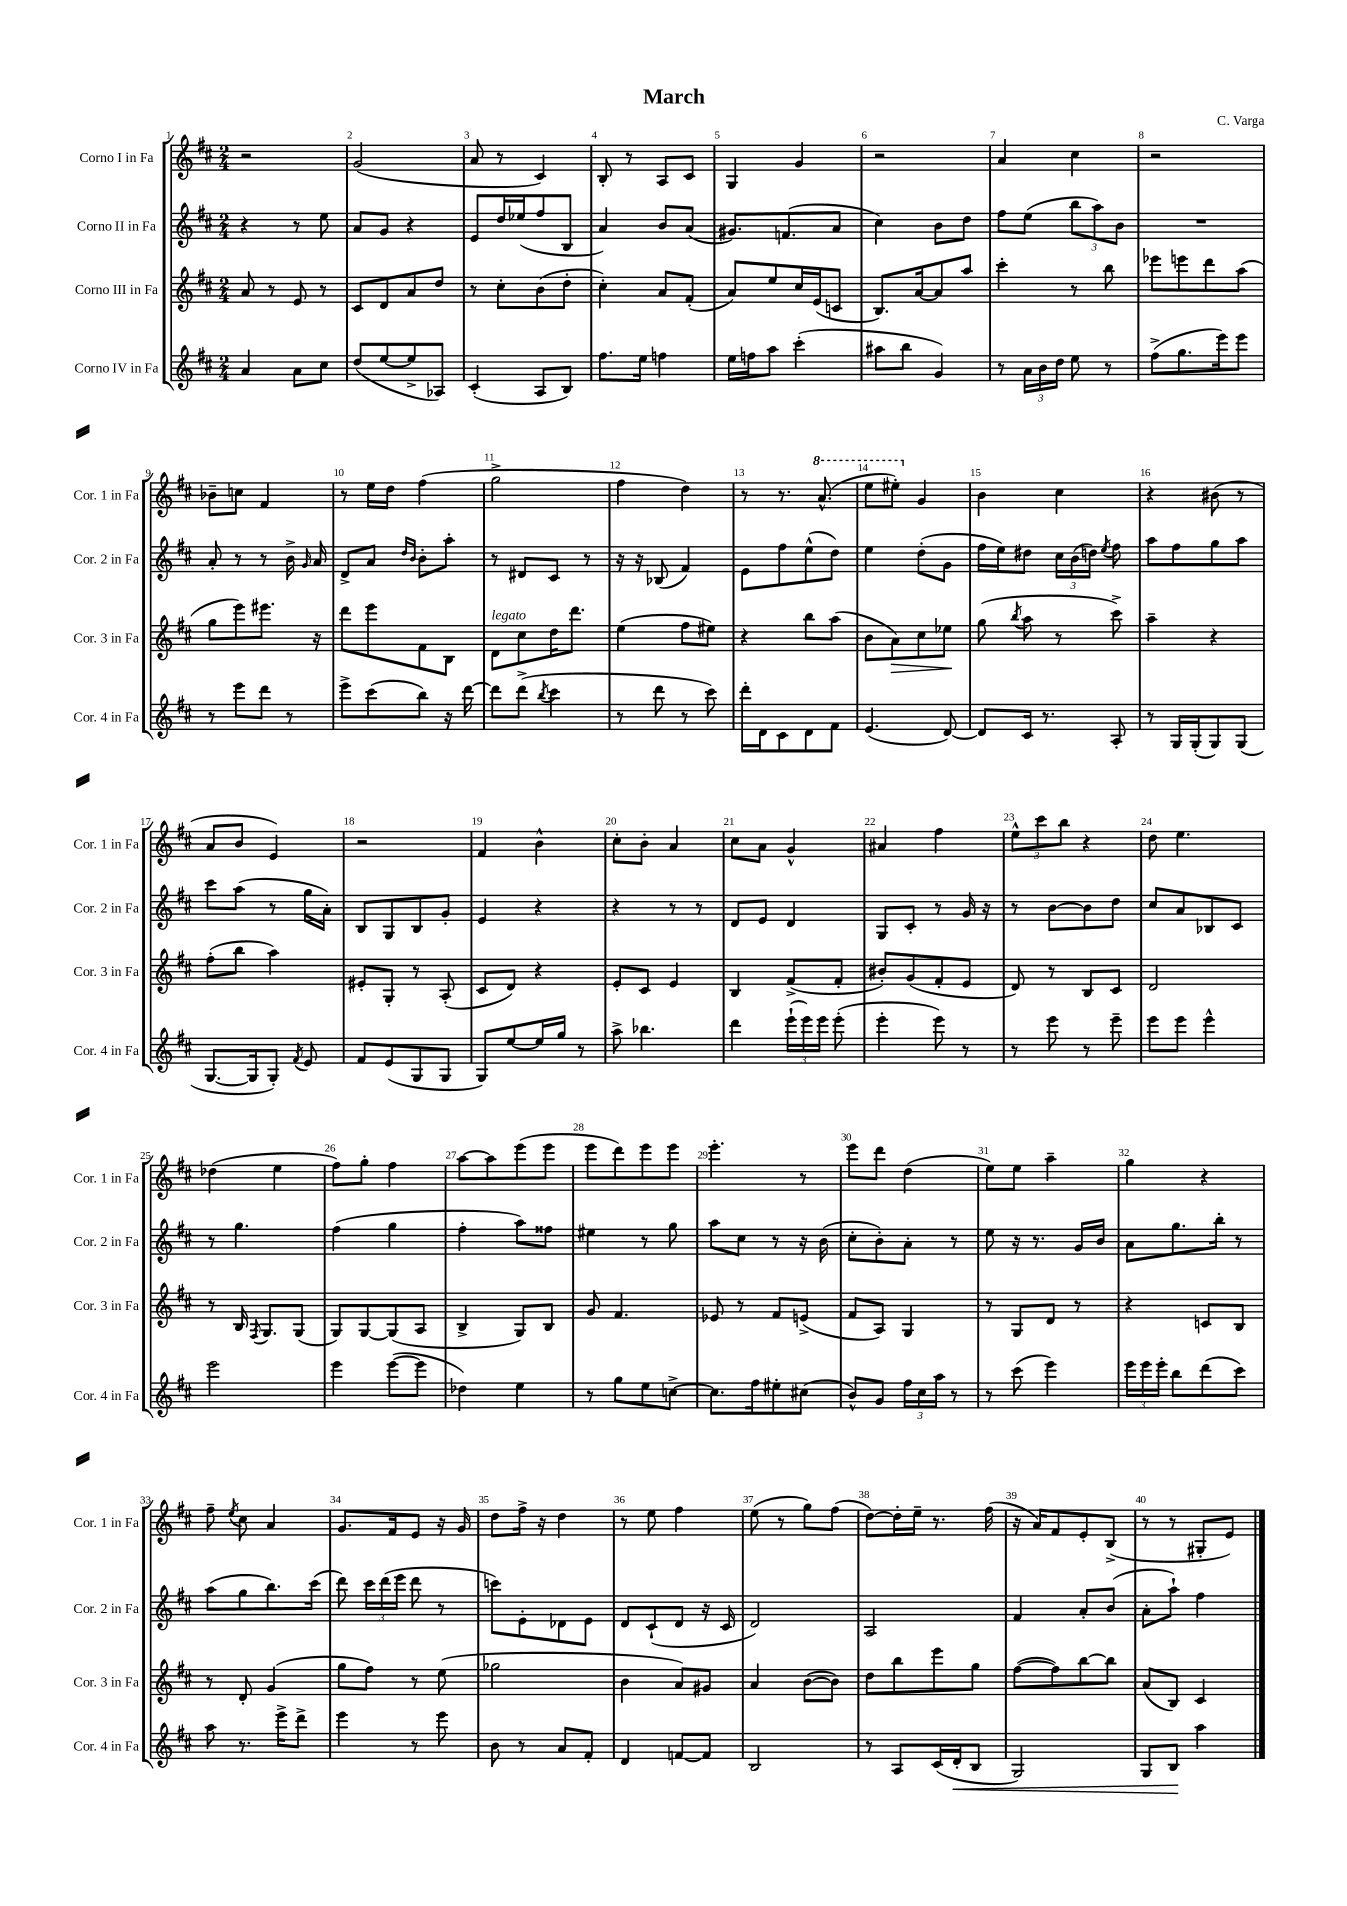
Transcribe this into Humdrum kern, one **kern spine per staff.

**kern	**kern	**kern	**kern
*staff4	*staff3	*staff2	*staff1
*clefG2	*clefG2	*clefG2	*clefG2
*k[f#c#]	*k[f#c#]	*k[f#c#]	*k[f#c#]
*M2/4	*M2/4	*M2/4	*M2/4
4a/	8a/	4r	2r
.	8r	.	.
8a\L	8e/	8r	.
8cc#\J	8r	8ee\	.
=	=	=	=
(8dd/L	8c#/L	8a/L	(2g/
[8ee/	8d/	8g/J	.
8ee^/]	8a/	4r	.
8A-/J)	8dd/J	.	.
=	=	=	=
(4c#'/	8r	8e/L	8a/
.	8cc#'\L	16dd/L	8r
.	.	(16ee-/J	.
8A/L	(8b\	8ff#/	4c#/)
8B/J)	8dd'\J	8B/J	.
=	=	=	=
8.ff#\L	4cc#'\)	4a/)	8B'/
.	.	.	8r
16ee\Jk	.	.	.
4ff\	8a/L	8b/L	8A/L
.	(8f#'/J	(8a/J	8c#/J
=	=	=	=
16ee\LL	8a/L)	8.g#/L)	4G/
16ff\J	.	.	.
8aa\J	8ee/	.	.
.	.	(8.f/	.
(4ccc#'\	16cc#/L	.	4g/
.	(16e/J	.	.
.	8c/J	8a/J	.
=	=	=	=
8aa#\L	8.B/L)	4cc#\)	2r
8bb\J	.	.	.
.	[16a/k	.	.
4g/)	8a/]	8b\L	.
.	8aa/J	8dd\J	.
=	=	=	=
8r	4ccc#'\	8ff#\L	4a/
24a\LL	.	(8ee\J	.
24b\	.	.	.
24dd\JJ	.	.	.
8ee\	8r	12bb\L	4cc#\
.	.	12aa\)	.
8r	8bb\	.	.
.	.	12b\J	.
=	=	=	=
(8ff#^\L	8eee-\L	2r	2r
8.gg\	8eee\	.	.
.	8ddd\	.	.
16eee\k)	.	.	.
8eee\J	(8aa\J	.	.
=	=	=	=
8r	8gg\L	8a'/	8b-~\L
8eee\L	8eee\)	8r	8cc\J
8ddd\J	8.eee#\J	8r	4f#/
8r	.	16b^\	.
.	.	16qqg/	.
.	16r	16a/	.
=	=	=	=
8eee^\L	8ddd\L	8d^/L	8r
(8ccc#\	8eee\	8a/J	16ee\LL
.	.	.	16dd\JJ
.	.	16qqdd/LL	.
.	.	16qqb/JJ	.
8bb\J)	8f#\	8b'\L	(4ff#\
16r	8B\J	8aa'\J	.
[16ddd\	.	.	.
=	=	=	=
8ddd\]L	8d\L	8r	2gg^\
(8ddd^\J	8cc#\	8d#/L	.
8qbb/	.	.	.
4ccc#\	16dd\K	8c#/J	.
.	8.ddd\J	.	.
.	.	8r	.
=	=	=	=
8r	(4ee\	16r	4ff#\
.	.	16r	.
8ddd\	.	(8B-/	.
8r	8ff#\L	4f#/)	4dd\)
8ccc#\)	8ee#\J)	.	.
=	=	=	=
16ddd'\LL	4r	8e\L	8r
16d\J	.	.	.
8c#\	.	8ff#\	8.r
8d\	8bb\L	(8ee^^\	.
.	.	.	(8.aa^^/
8f#\J	(8aa\J	8dd\J)	.
=	=	=	=
(4.e/	8b\L	4ee\	8eee\L
.	8a\)	.	8eee#'\J)
.	8cc#\	(8dd'\L	4g/
[8d/)	8ee-\J	8g\J	.
=	=	=	=
8d/]L	(8gg\	16ff#\LL	4b\
.	.	16ee\J)	.
.	8qbb/	.	.
16c#/Jk	8aa\	8dd#\J	.
8.r	.	.	.
.	8r	24cc#\LL	4cc#\
.	.	(24b\	.
.	.	24dd\JJ)	.
.	.	8qee/	.
8A'/	8ccc#^\)	8ff#\	.
=	=	=	=
8r	4aa~\	8aa\L	4r
16G/LL	.	8ff#\	.
(16G'/J	.	.	.
8G/)	4r	8gg\	(8b#\
(8G/J	.	8aa\J	8r
=	=	=	=
[8.G/L	(8ff#'\L	8ccc#\L	8a/L
.	8bb\J	(8aa\J	8b/J
16G/]k	.	.	.
8G'/J)	4aa\)	8r	4e/)
8qf#/	.	.	.
8e/	.	16gg\LL	.
.	.	16a'\JJ)	.
=	=	=	=
8f#/L	8e#'/L	8B/L	2r
(8e/	8G'/J	8G/	.
8G/	8r	8B/	.
8G/J	(8A'/	8g'/J	.
=	=	=	=
8G/L)	8c#/L	4e/	4f#/
[8ee/	8d/J)	.	.
16ee/]L	4r	4r	4b^^\
16gg/JJ	.	.	.
8r	.	.	.
=	=	=	=
8aa^\	8e'/L	4r	8cc#'\L
4.bb-\	8c#/J	.	8b'\J
.	4e/	8r	4a/
.	.	8r	.
=	=	=	=
4ddd\	4B/	8d/L	8cc#\L
.	.	8e/J	8a\J
(24eee`\LL	(8f#^/L	4d/	4g^^/
24eee\)	.	.	.
24eee\JJ	.	.	.
(8eee'\	8f#'/J	.	.
=	=	=	=
4eee'\	8b#'/L)	8G/L	4a#/
.	(8g/	8c#'/J	.
8eee\)	8f#'/	8r	4ff#\
8r	8e/J	16g/	.
.	.	16r	.
=	=	=	=
8r	8d/)	8r	12ee^^\L
.	.	.	12ccc#\
8eee\	8r	[8b\L	.
.	.	.	12bb\J
8r	8B/L	8b\]	4r
8eee~\	8c#/J	8dd\J	.
=	=	=	=
8eee\L	2d/	8cc#/L	8dd\
8eee\J	.	8a/	4.ee\
4eee^^\	.	8B-/	.
.	.	8c#/J	.
=	=	=	=
2eee\	8r	8r	(4dd-\
.	16B/	4.gg\	.
.	8qF#/	.	.
.	8.G/L	.	.
.	.	.	4ee\
.	(8G/J	.	.
=	=	=	=
4eee\	8G/L)	(4ff#\	8ff#\L)
.	[8G/	.	8gg'\J
([8eee\L	(8G/]	4gg\	4ff#\
8eee\]J	8A/J	.	.
=	=	=	=
4dd-\)	4B^/	4ff#'\	[8aa\L
.	.	.	8aa\]
4ee\	8G/L)	8aa\L)	(8eee\
.	8B/J	8ff##\J	8eee\J
=	=	=	=
8r	8g/	4ee#\	8eee\L
8gg\L	4.f#/	.	8ddd\)
8ee\	.	8r	8eee\
[8cc^\J	.	8gg\	8eee\J
=	=	=	=
8.cc\]L	8e-/	8aa\L	4.eee'\
.	8r	8cc#\J	.
16ff#\k	.	.	.
8ee#'\	8f#/L	8r	.
(8cc#\J	(8e^/J	16r	8r
.	.	(16b\	.
=	=	=	=
8b^^/L)	8f#/L	8cc#'\L	8eee\L
8g/J	8A/J)	8b'\)	8ddd\J
24ff#\LL	4G/	8a'\J	(4dd\
24cc#\	.	.	.
24aa\JJ	.	.	.
8r	.	8r	.
=	=	=	=
8r	8r	8ee\	8ee\L)
(8ccc#\	8G/L	16r	8ee\J
.	.	8.r	.
4eee\)	8d/J	.	4aa~\
.	8r	16g/LL	.
.	.	16b/JJ	.
=	=	=	=
24eee\LL	4r	8a\L	4gg\
24eee\	.	.	.
24eee'\JJ	.	.	.
8bb\L	.	8.gg\	.
(8ddd\	8c/L	.	4r
.	.	16bb'\Jk	.
8ccc#\J)	8B/J	8r	.
=	=	=	=
8aa\	8r	(8aa\L	8ff#~\
.	.	.	8qee/
8.r	8d'/	8gg\	8cc#\
.	(4g/	8.bb\)	4a/
16eee^\LK	.	.	.
8ddd^\J	.	.	.
.	.	(16ccc#\Jk	.
=	=	=	=
4eee\	8gg\L	8ddd\)	8.g/L
.	8ff#\J)	24ccc#\LL	.
.	.	(24ddd\	.
.	.	.	16f#/k
.	.	24eee\JJ	.
8r	8r	8ddd\	8e/J
8eee\	(8ee\	8r	16r
.	.	.	16g/
=	=	=	=
8b\	2gg-\	8ccc\L)	8dd\L
8r	.	8e'\	16ff#^\Jk
.	.	.	16r
8a/L	.	8d-\	4dd\
8f#'/J	.	8e\J	.
=	=	=	=
4d/	4b\	8d/L	8r
.	.	(8c#`/	8ee\
[8f/L	8a/L)	8d/J	4ff#\
8f/]J	8g#/J	16r	.
.	.	16c#/	.
=	=	=	=
2B/	4a/	2d/)	(8ee\
.	.	.	8r
.	([8b\L	.	8gg\L)
.	8b\]J)	.	(8ff#\J
=	=	=	=
8r	8dd\L	2A/	[8dd\L)
8A/L	8bb\	.	16dd'\]L
.	.	.	16ee~\JJ
(16c#/L	8eee\	.	8.r
16d'/J	.	.	.
8B/J	8gg\J	.	.
.	.	.	(16ff#\
=	=	=	=
2G/)	([8ff#\L	4f#/	16r
.	.	.	16a/LK)
.	8ff#\])	.	8f#/
.	[8bb\	8a'/L	8e'/
.	8bb\]J	(8b/J	(8B^/J
=	=	=	=
8G/L	(8a/L	8a'\L	8r
8B/J	8B/J)	8aa`\J)	8r
4aa\	4c#/	4ff#\	8G#'/L
.	.	.	8e/J)
==	==	==	==
*-	*-	*-	*-
